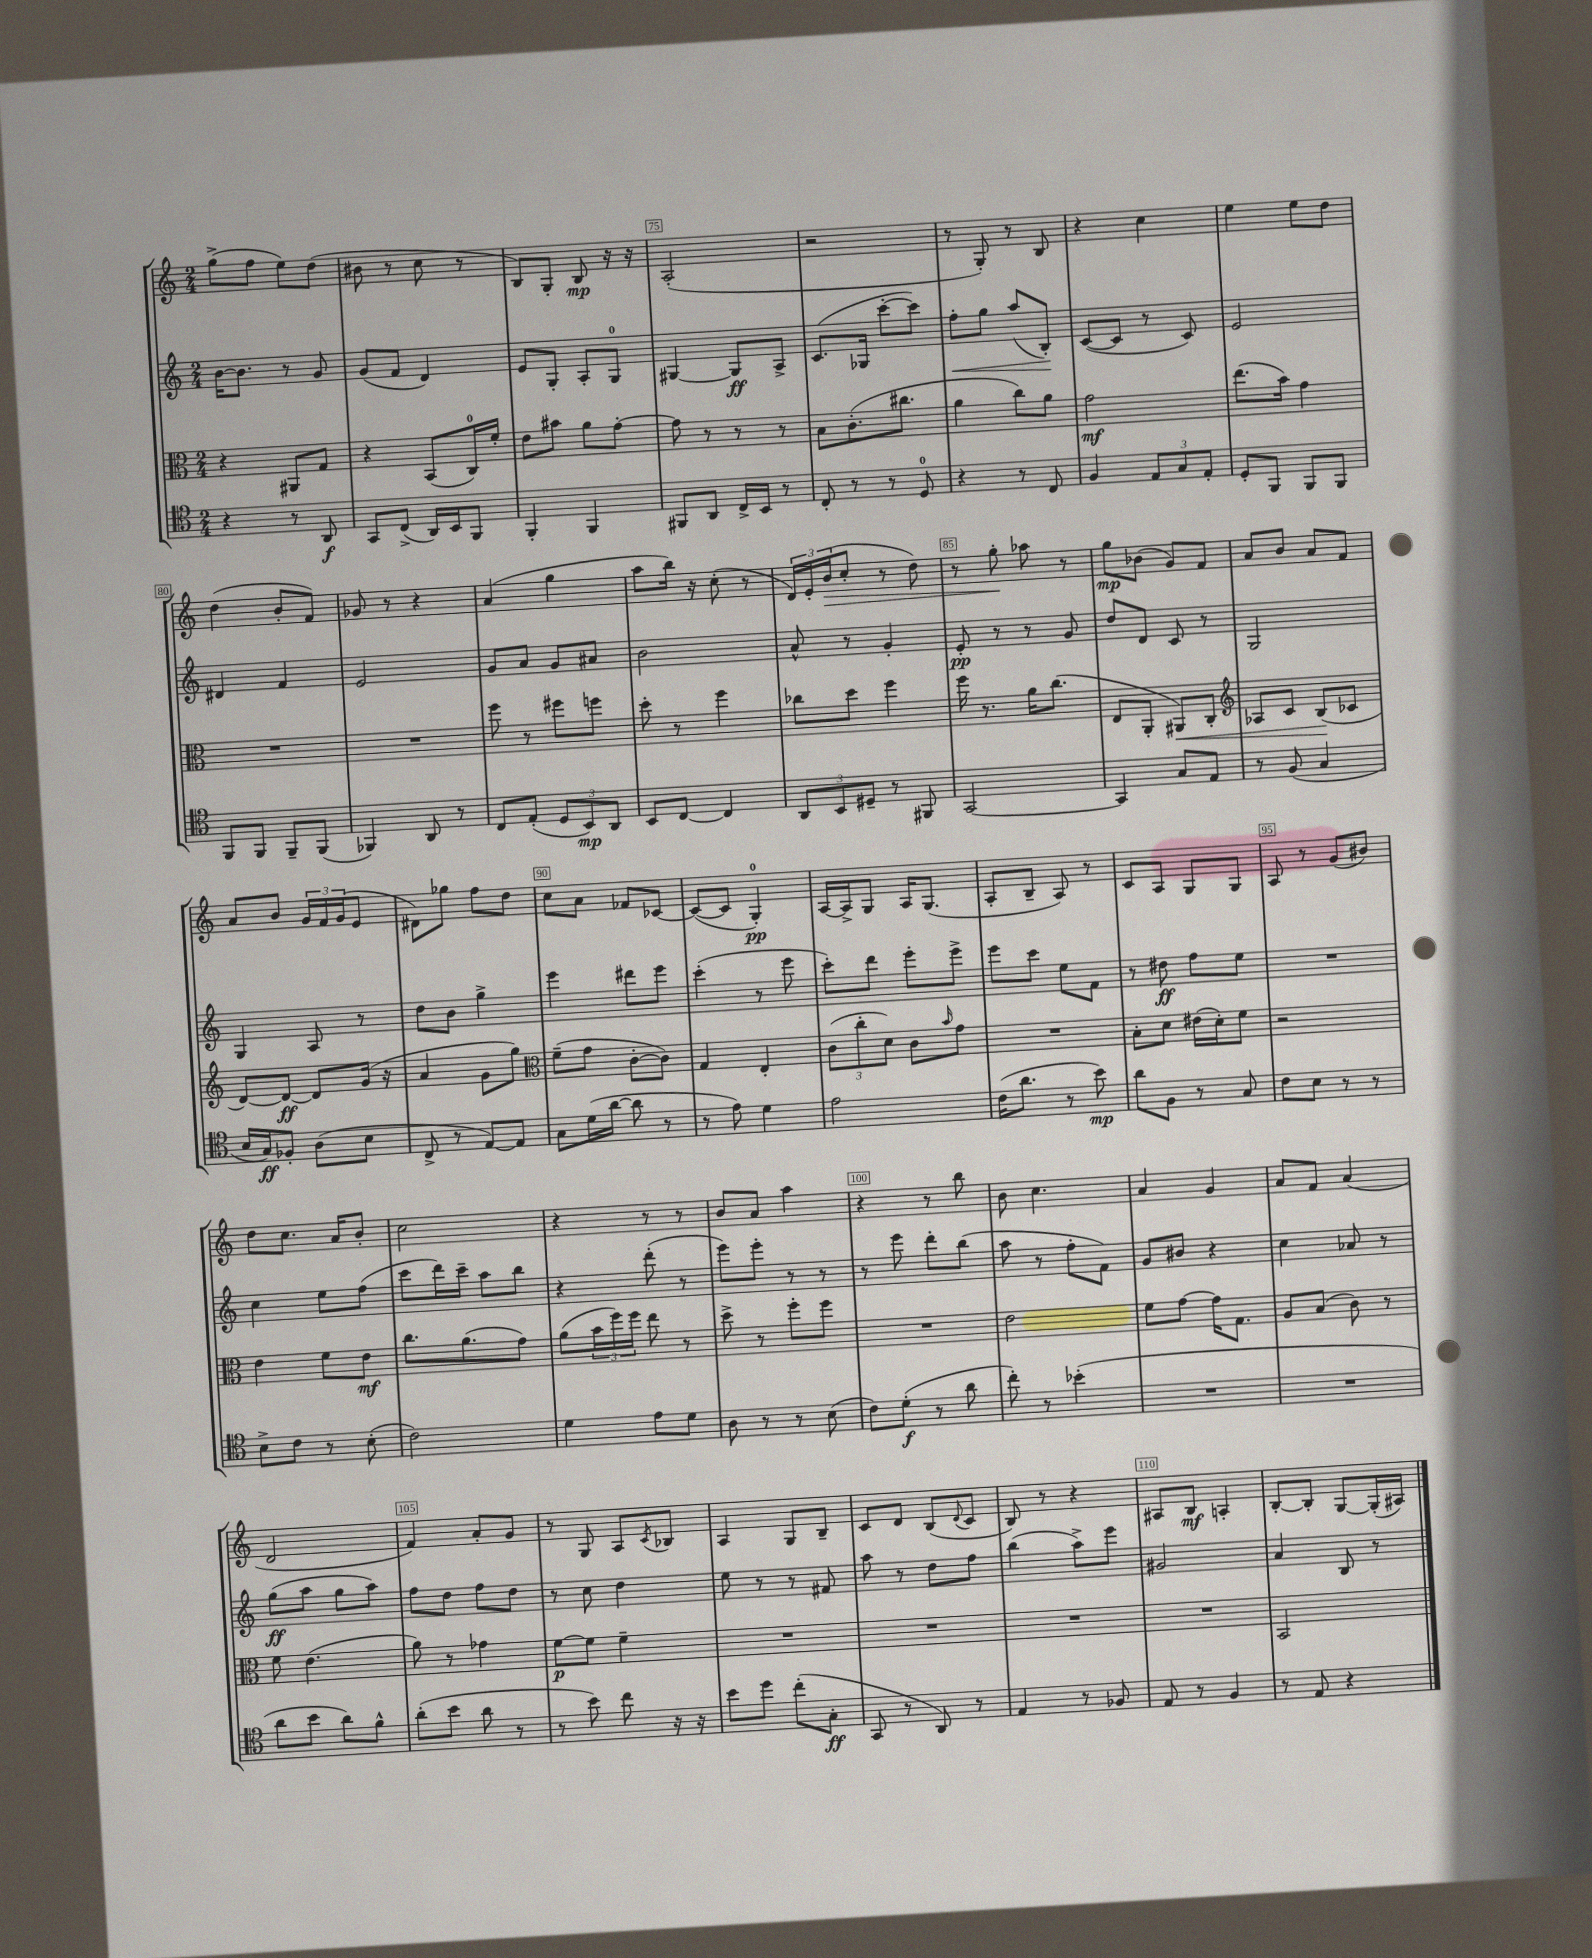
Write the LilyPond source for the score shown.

<<
\new StaffGroup <<
\new Staff = "s0" {
    \clef treble \key c \major \numericTimeSignature \time 2/4
    g''8->( f''8 e''8) d''8( |
    bis'8 r8 c''8 r8 |
    b8) g8-. b8\mp r16 r16 |
    a2-.( |
    r2 |
    r8 g8-.) r8 b8 |
    r4 c''4 |
    e''4 e''8 d''8 |
    d''4( b'8-. f'8) |
    ges'8 r8 r4 |
    a'4( g''4 |
    a''8 b''16) r16 c''8-.( r8 |
    \tuplet 3/2 { d'16) e'16-. b'16\>( } c''8-. r8 d''8) |
    r8 g''8-.\! aes''8 r8 |
    g''8\mp bes'8( g'8) f'8 |
    a'8 b'8 a'8 f'8 |
    a'8 b'8 \tuplet 3/2 { g'16 f'16 g'16( } e'8 |
    dis'8) ges''8 f''8 d''8 |
    c''8 a'8 fes'8 ces'8~ |
    ces'8~( ces'8 g4-0-.\pp) |
    a16~ a16-> g8 a16 g8.( |
    a8-. b8-- a8) r8 |
    c'8 a8 g8 g8 |
    a8 r8 g'8( bis'8) |
    d''8 c''8. a'16 b'8-. |
    c''2 |
    r4 r8 r8 |
    b'8 a'8 a''4 |
    r4 r8 b''8 |
    b'8 c''4. |
    a'4 g'4 |
    a'8 f'8 a'4( |
    d'2 |
    f'4) a'8-. g'8 |
    r8 g8 a8 \acciaccatura { c'8 } bes8 |
    a4 g8 b8-- |
    c'8 d'8 b8( \appoggiatura { d'8 } c'8 |
    b8) r8 r4 |
    ais8 b8\mf a4-. |
    b8~-. b8-. g8~ g16-.( ais16) \bar "|." |
}
\new Staff = "s1" {
    \clef treble \key c \major \numericTimeSignature \time 2/4
    b'16~ b'8. r8 g'8 |
    g'8( f'8 d'4) |
    e'8 g8-. a8-. g8-0 |
    gis4~ gis8\ff a8-> |
    c'8.( ges16 c'''8~-. c'''8) |
    f''8-.\< g''8 a''8( b8-.\!) |
    c'8~( c'8 r8 c'8) |
    e'2 |
    dis'4 f'4 |
    e'2 |
    g'8 a'8 g'8 ais'8 |
    b'2 |
    a'8-^ r8 g'4-. |
    e'8-.\pp r8 r8 g'8 |
    d''8 d'8 c'8 r8 |
    g2 |
    g4 a8 r8 |
    d''8 b'8 g''4-> |
    e'''4 dis'''8 e'''8 |
    c'''4-.( r8 e'''8 |
    c'''8-.) d'''8 e'''8-. e'''8-> |
    e'''8 c'''8 e''8 f'8 |
    r8 dis''8\ff f''8 e''8 |
    R2 |
    c''4 e''8 f''8( |
    c'''8 d'''16) c'''16-- a''8 b''8 |
    r4 d'''8-.( r8 |
    e'''8) e'''8-. r8 r8 |
    r8 e'''8 d'''8-. b''8( |
    a''8 r8 f''8-. f'8) |
    g'8 bis'8 r4 |
    c''4 aes'8 r8 |
    g''8\ff( a''8 g''8 a''8) |
    f''8 d''8 f''8 d''8 |
    r8 c''8 d''4 |
    e''8 r8 r8 fis'8 |
    a''8 r8 d''8 f''8 |
    b''4( a''8->) e'''8 |
    gis'2 |
    a'4 b8 r8 \bar "|." |
}
\new Staff = "s2" {
    \clef alto \key c \major \numericTimeSignature \time 2/4
    r4 ais,8 g8 |
    r4 b,8( c16-0) f'16-. |
    e'8 bis'8 a'8 g'8~-. |
    g'8 r8 r8 r8 |
    b8 c'8.-.( cis''8. |
    a'4 c''8) a'8 |
    g'2\mf |
    e''8.( b'16) g'4 |
    R2 |
    R2 |
    f''8 r8 fis''8 f''8 |
    d''8-. r8 f''4 |
    ces''8 d''8 f''4 |
    f''16 r8. a'16 c''8.( |
    e8 a,8-. ais,8\<) c8-. |
    \clef treble aes8 c'8 b8\!( ces'8 |
    d'8~) d'8~\ff d'8 g'16( r16 |
    a'4 g'8 g''8) |
    \clef alto f'8--( g'8 c'8~-. c'8) |
    g4 e4-. |
    \tuplet 3/2 { c'8( c''8-. d'8) } c'8 \grace { b'16 } g'8 |
    R2 |
    b8-. d'8 eis'16( d'16-.) f'8 |
    r2 |
    e'4 f'8 e'8\mf |
    c''8. a'8.( g'8) |
    a'8( \tuplet 3/2 { b'16 f''16) f''16 } e''8 r8 |
    d''8-> r8 f''8-. f''8 |
    R2 |
    e'2 |
    f'8 g'8~ g'16 g8. |
    a8 b8( c'8) r8 |
    f'8 e'4.( |
    a'8) r8 ges'4 |
    f'8~\p f'8 f'4-- |
    R2 |
    R2 |
    R2 |
    R2 |
    b,2 \bar "|." |
}
\new Staff = "s3" {
    \clef tenor \key c \major \numericTimeSignature \time 2/4
    r4 r8 a,8\f |
    g,8 c8->( a,16) b,16 f,8 |
    f,4-. f,4 |
    fis,8 a,8 c16-> b,16 r8 |
    c8-. r8 r8 d8-0 |
    r4 r8 c8 |
    f4 \tuplet 3/2 { e8 g8 e8-. } |
    d8-. f,8 f,8 f,8 |
    f,8 f,8 f,8-- f,8( |
    fes,4) a,8 r8 |
    c8 e8-.( \tuplet 3/2 { d8 b,8\mp) a,8 } |
    b,8 c8~ c4 |
    \tuplet 3/2 { a,8 b,8 dis8-- } r8 fis,8 |
    g,2~ |
    g,4 g8 e8 |
    r8 f8( g4 |
    b16 g16\ff) fes8-. a8( b8 |
    c8-> r8 e8~) e8 |
    g8 d'16( a'16~ a'8 r8 |
    r8 e'8) d'4 |
    e'2 |
    c'16( a'8. r8 b'8\mp) |
    a'8 f8 r8 g8 |
    c'8 b8 r8 r8 |
    b8-> c'8 r8 b8-.( |
    c'2) |
    d'4 e'8 d'8 |
    a8 r8 r8 b8( |
    c'8) d'8-.\f( r8 a'8 |
    c''8-.) r8 bes'4-.( |
    R2 |
    R2 |
    a'8 b'8 a'8) f'8-^ |
    a'8-.( b'8 a'8 r8 |
    r8 b'8) c''8 r16 r16 |
    b'8 d''8 c''8-.( g8-.\ff |
    g,8 r8 a,8) r8 |
    e4 r8 fes8 |
    e8 r8 f4 |
    r8 e8 r4 \bar "|." |
}
>>
>>
\layout { \context { \Score currentBarNumber = #72 \override BarNumber.break-visibility = ##(#f #t #t) barNumberVisibility = #(every-nth-bar-number-visible 5) \override BarNumber.stencil = #(make-stencil-boxer 0.1 0.3 ly:text-interface::print) } }
